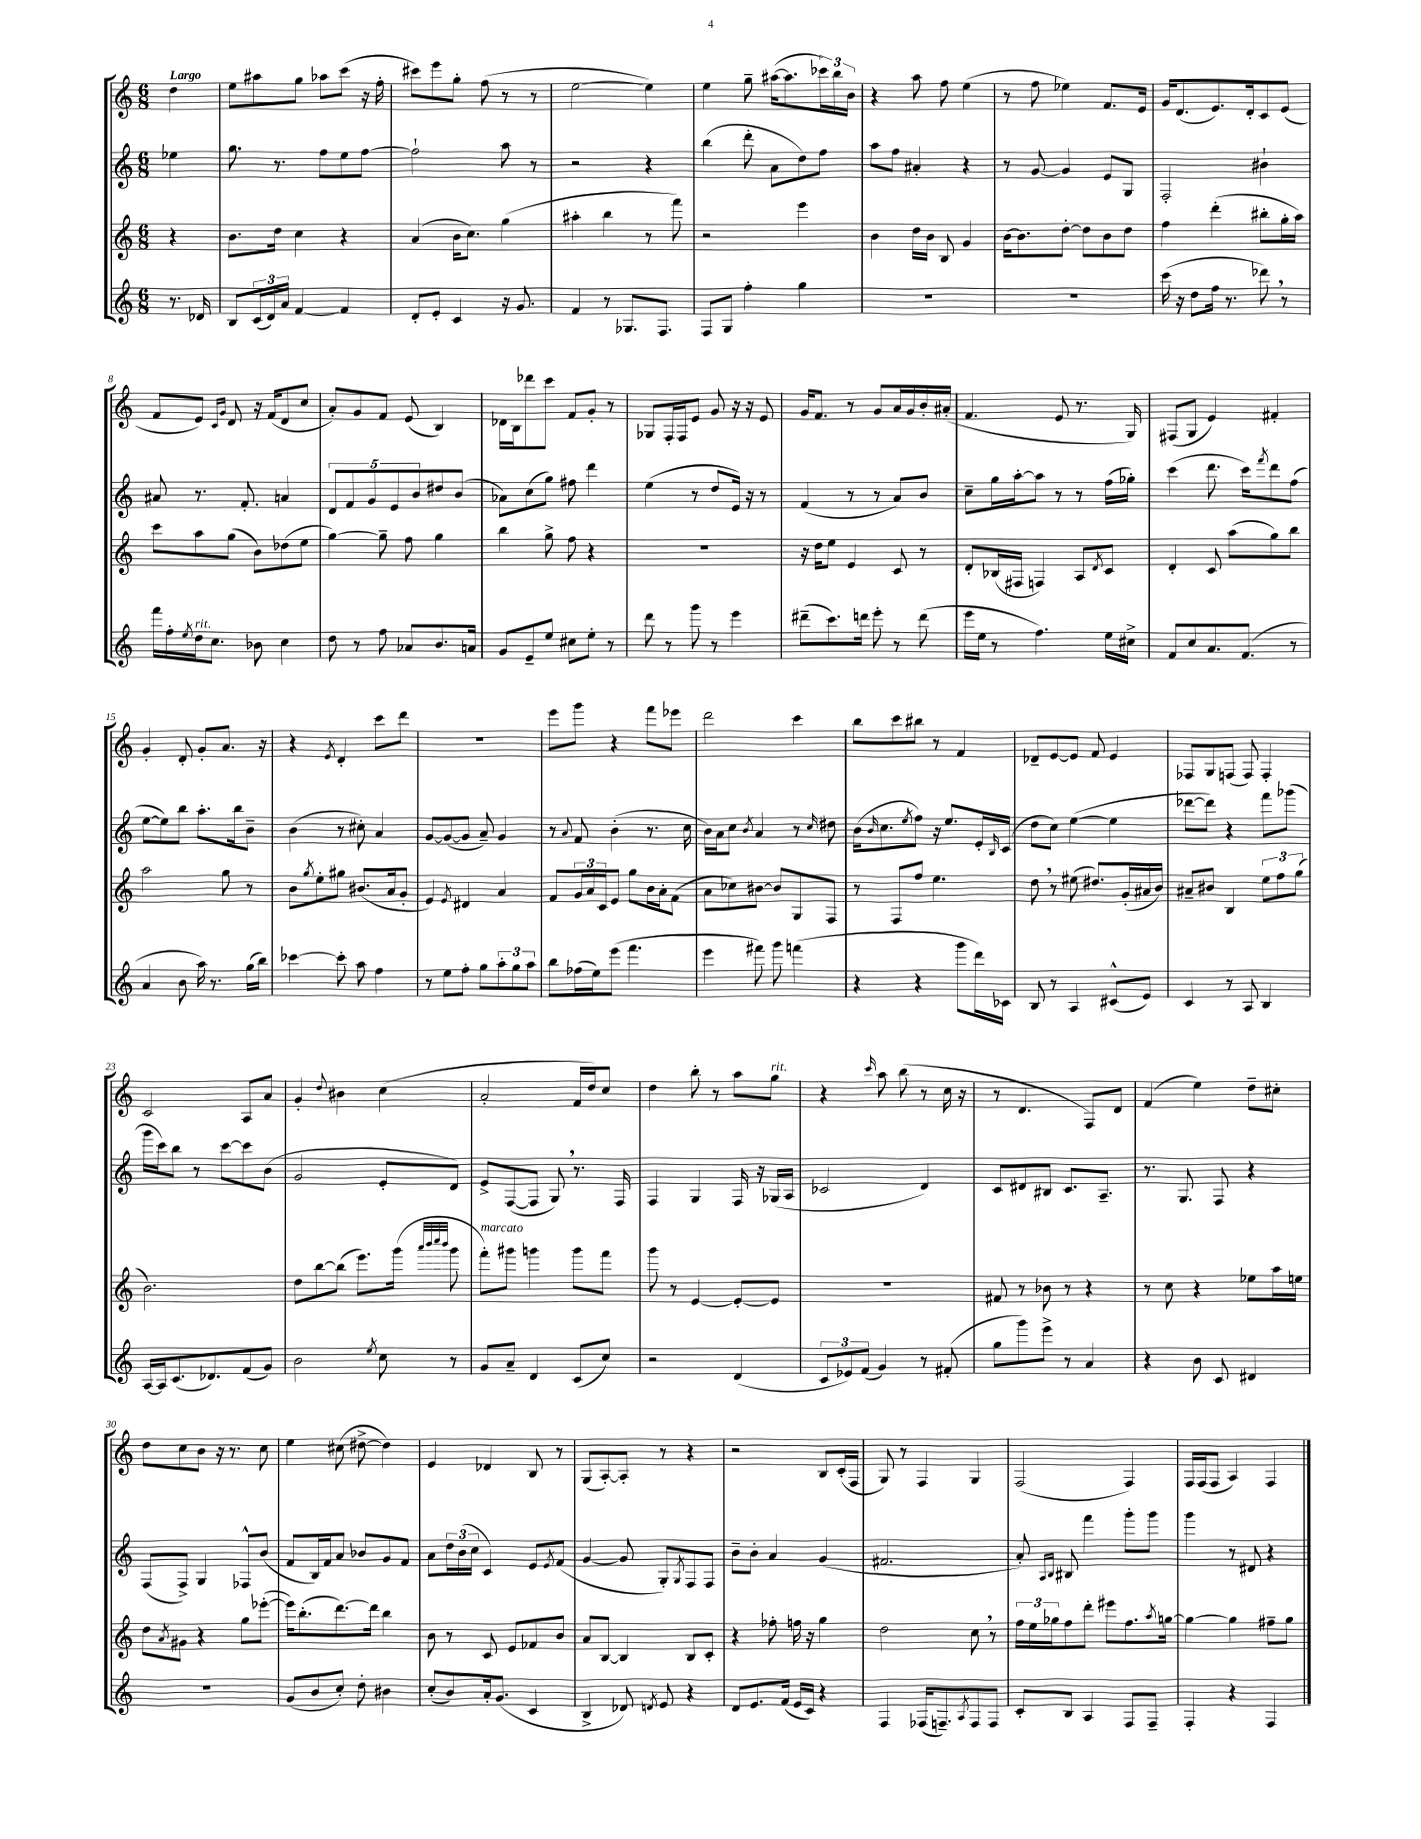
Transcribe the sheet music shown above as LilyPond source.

<<
\new StaffGroup <<
\new Staff = "s0" {
    \clef treble \key c \major \numericTimeSignature \time 6/8 \partial 4 \tempo "Largo"
    d''4 |
    e''8 ais''8 g''8 aes''8 c'''8( r16 f''16-. |
    cis'''8) e'''8 g''8-. f''8( r8 r8 |
    e''2~ e''4) |
    e''4 g''8-- ais''16~( ais''8. \tuplet 3/2 { ces'''16) b''16 b'16 } |
    r4 a''8 f''8 e''4( |
    r8 f''8 ees''4) f'8. e'16 |
    g'16 d'8.( e'8.) d'16-. c'8 e'8( |
    f'8 e'8) \grace { c'16 g'16 } d'8 r16 f'16( d'8 c''8 |
    a'8-.) g'8 f'8 e'8( b4) |
    des'16 b16 des'''8 c'''8 f'8 g'8-. r8 |
    ges8 f16-. f16 e'8 g'8 r16 r16 e'8 |
    g'16 f'8. r8 g'8 a'16 g'16 b'16-. ais'16-.( |
    f'4. e'8 r8. g16) |
    fis8( g8 e'4) fis'4-. |
    g'4-. d'8-. g'8-. a'8. r16 |
    r4 \acciaccatura { e'8 } d'4-. c'''8 d'''8 |
    R2. |
    e'''8 g'''8 r4 f'''8 ees'''8 |
    d'''2 c'''4 |
    b''8 c'''8 bis''8 r8 f'4 |
    des'8-- e'8~ e'8 f'8 e'4 |
    fes8 g8 f8( f8) f4-. |
    c'2 a8 a'8 |
    g'4-. \appoggiatura { d''8 } bis'4 c''4( |
    a'2-. f'16 d''16) c''8 |
    d''4 b''8-. r8 a''8 g''8^\markup { \italic "rit." } |
    r4 \grace { c'''16 } a''8 b''8( r8 c''16 r16 |
    r8 d'4. f8) d'8 |
    f'4( e''4) d''8-- cis''8-. |
    d''8 c''8 b'8 r16 r8. c''8 |
    e''4 cis''8( dis''8~-> dis''4) |
    e'4 des'4 b8 r8 |
    g8( a8~-.) a8-. r8 r4 |
    r2 b8 c'16-.( f16 |
    g8) r8 f4 g4 |
    f2( f4) |
    f16 f16( f8 a4) f4 \bar "|." |
}
\new Staff = "s1" {
    \clef treble \key c \major \numericTimeSignature \time 6/8 \partial 4
    ees''4 |
    g''8. r8. f''8 e''8 f''8~ |
    f''2-! a''8 r8 |
    r2 r4 |
    b''4( d'''8-. a'8 d''8) f''8 |
    a''8 f''8 ais'4-. r4 |
    r8 g'8~ g'4 e'8 g8 |
    f2-. bis'4-! |
    ais'8 r8. f'8.-. a'4 |
    \tuplet 5/4 { d'8 f'8 g'8 e'8 b'8 } dis''8 b'8( |
    aes'8) c''8( g''8) fis''8 d'''4 |
    e''4( r8 d''8 e'16) r16 r8 |
    f'4( r8 r8 a'8) b'8 |
    c''8-- g''16 a''16~-. a''8 r8 r8 f''16( ges''16-.) |
    c'''4( d'''8. c'''16) \acciaccatura { f'''8 } d'''8 f''8( |
    e''8~ e''8) b''8 a''8.-. b''16 b'8-- |
    b'4( r8 cis''8-.) a'4 |
    g'8~ g'8~( g'8 a'8--) g'4 |
    r8 \appoggiatura { a'8 } f'8 b'4-.( r8. c''16 |
    b'16) a'16 c''8 \acciaccatura { b'8 } a'4 r8 \grace { c''16 } dis''8 |
    b'16( \grace { b'16 } c''8. \acciaccatura { e''8 } f''8) r16 e''8. e'16-. \grace { b16 } c'16( |
    d''8 c''8) e''4~( e''4 |
    des'''8~ des'''8) r4 f'''8 ges'''8( |
    g'''16 c'''16) b''8 r8 c'''8~ c'''8 b'8( |
    g'2 e'8-. d'8) |
    e'8-> f8~( f8 g8) \breathe r8. f16 |
    f4 g4 f16 r16 ges16( a16 |
    ces'2 d'4) |
    c'8 dis'8 bis8 c'8. a8.-- |
    r8. g8. f8 r4 |
    f8( f8->) g4 fes8-^ b'8( |
    f'8 b16) f'16 a'8 bes'8 g'8 f'8 |
    a'8 \tuplet 3/2 { d''16 b'16( c''16 } c'4) e'8 \acciaccatura { e'8 } f'8( |
    g'4~ g'8 g8-.) \acciaccatura { g8 } f8 f8 |
    b'8-- b'8-. a'4 g'4( |
    fis'2. |
    a'8-.) \grace { a16 b16 } bis8 f'''4 g'''8-. g'''8 |
    g'''4 r8 dis'8 r4 \bar "|." |
}
\new Staff = "s2" {
    \clef treble \key c \major \numericTimeSignature \time 6/8 \partial 4
    r4 |
    b'8. d''16 c''4 r4 |
    a'4( b'16 c''8.) g''4( |
    ais''4-. b''4 r8 f'''8) |
    r2 e'''4 |
    b'4 d''16 b'16 b8 g'4 |
    b'16~ b'8. d''8~-. d''8 b'8 d''8 |
    f''4 d'''4-.( bis''8-. g''16-. a''16) |
    c'''8 a''8 g''8( b'8) des''8( e''8 |
    g''4~) g''8-- f''8 g''4 |
    b''4 g''8-> f''8 r4 |
    R2. |
    r16 d''16 e''8 e'4 c'8 r8 |
    d'8-. bes16( fis16 f4) a8 \acciaccatura { d'8 } c'8 |
    d'4-. c'8 a''8( g''8) b''8 |
    a''2 g''8 r8 |
    b'8 \acciaccatura { g''8 } e''8-. gis''8 bis'8.( a'16 g'8-. |
    e'4) \acciaccatura { e'8 } dis'4 a'4 |
    f'8 \tuplet 3/2 { g'16 a'16 c'16 } e'8 g''8 b'16 a'16-. f'8( |
    a'8 ces''8) bis'8~ bis'8 g8 f8 |
    r8 f8 f''8 e''4. |
    d''8 \breathe r8 eis''8( dis''8.) g'16-.( ais'16 b'16) |
    ais'8-- bis'8 b4 \tuplet 3/2 { e''8 f''8 g''8( } |
    b'2.) |
    d''8 b''8~ b''8( e'''8.) g'''16( \grace { a'''32 b'''32 c''''32 b'''32 } g'''8 |
    f'''8-.^\markup { \italic "marcato" }) gis'''8 g'''4 g'''8 f'''8 |
    g'''8 r8 e'4~ e'8~-. e'8 |
    R2. |
    fis'8 r8 bes'8 r8 r4 |
    r8 c''8 r4 ees''8 a''16 e''16 |
    d''8 \acciaccatura { a'8 } gis'8 r4 g''8 ees'''8~-.( |
    ees'''16) b''8.-.( d'''8.~) d'''16 b''4 |
    b'8 r8 c'8 e'8 fes'8 b'8 |
    a'8 b8~ b4 b8 c'8-. |
    r4 fes''8-. f''16 r16 g''4 |
    d''2 c''8 \breathe r8 |
    \tuplet 3/2 { f''16 e''16 ges''16 } f''8 d'''8-. eis'''8 f''8. \acciaccatura { a''8 } g''16~ |
    g''4~ g''4 fis''8-- g''8 \bar "|." |
}
\new Staff = "s3" {
    \clef treble \key c \major \numericTimeSignature \time 6/8 \partial 4
    r8. des'16 |
    b8 \tuplet 3/2 { c'16( d'16) a'16 } f'4~ f'4 |
    d'8-. e'8-. c'4 r16 g'8. |
    f'4 r8 ges8. f8. |
    f8 g8 f''4-. g''4 |
    R2. |
    R2. |
    c'''16( r16 d''8 f''16 r8. des'''8) \breathe r8 |
    f'''16 f''16-. \acciaccatura { e''8 } d''16^\markup { \italic "rit." } c''8. bes'8 c''4 |
    d''8 r8 f''8 aes'8 b'8. a'16 |
    g'8 e'8-- e''8 cis''8 e''8-. r8 |
    d'''8 r8 g'''8 r8 e'''4 |
    dis'''8--( c'''8.) d'''16 e'''8-. r8 d'''8( |
    e'''16 e''16 r8 f''4.) e''16 cis''16-> |
    f'8 c''8 a'8. f'8.( r8 |
    a'4 b'8 a''16) r8. g''16( b''16) |
    ces'''4~ ces'''8-. a''8 f''4 |
    r8 e''8 f''8-. g''8 \tuplet 3/2 { a''8-. g''8 a''8 } |
    b''8 fes''16( e''16) e'''8( f'''4. |
    e'''4 fis'''8) g'''8 f'''4( |
    r4 r4 g'''8 d'''16) ces'16 |
    b8 r8 a4 cis'8-^( e'8) |
    c'4 r8 a8 b4 |
    a16~ a16 c'8.( des'8.) f'8( g'8) |
    b'2 \acciaccatura { e''8 } c''8 r8 |
    g'8 a'8-- d'4 c'8( c''8) |
    r2 d'4( |
    \tuplet 3/2 { c'8 ees'8) f'8( } g'4) r8 fis'8-.( |
    g''8 g'''8) e'''8-> r8 a'4 |
    r4 b'8 c'8 dis'4 |
    R2. |
    g'8( b'8 c''8-.) d''8-. bis'4 |
    c''8-.( b'8) a'16-. g'8.( c'4 |
    b4-> des'8) \acciaccatura { d'8 } e'8 r4 |
    d'8 e'8. f'16( e'16 c'16) r4 |
    f4 fes16( f8.--) \acciaccatura { a8 } f8 f8 |
    c'8-. b8 a4 f8 f8-- |
    f4-. r4 f4 \bar "|." |
}
>>
>>
